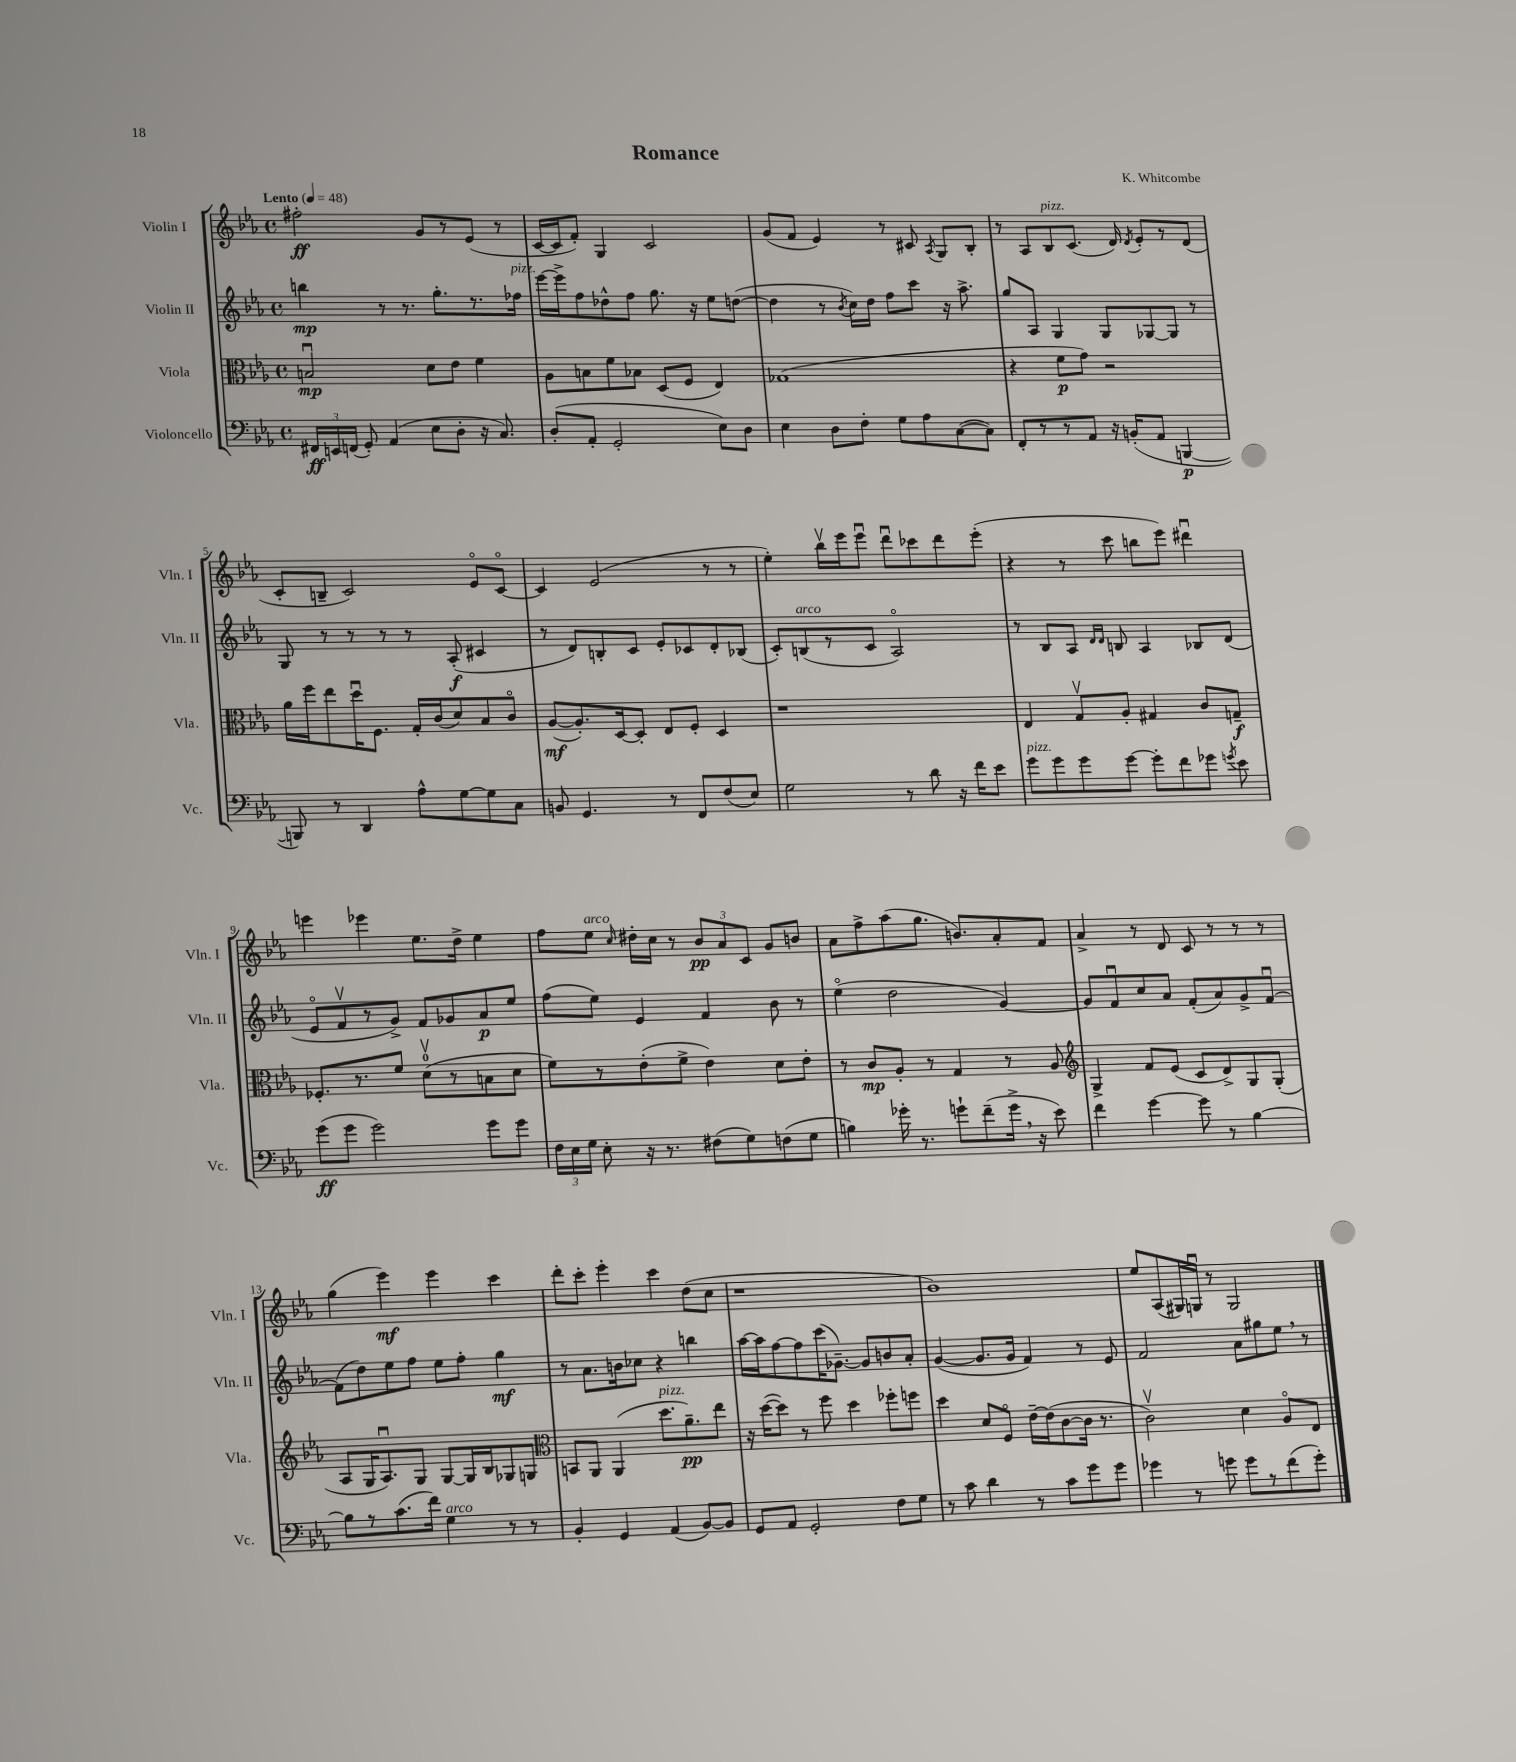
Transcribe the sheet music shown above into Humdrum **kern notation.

**kern	**dynam	**kern	**dynam	**kern	**dynam	**kern	**dynam
*part4	*part4	*part3	*part3	*part2	*part2	*part1	*part1
*staff4	*staff4	*staff3	*staff3	*staff2	*staff2	*staff1	*staff1
*I"Violoncello	*	*I"Viola	*	*I"Violin II	*	*I"Violin I	*
*I'Vc.	*	*I'Vla.	*	*I'Vln. II	*	*I'Vln. I	*
*clefF4	*	*clefC3	*	*clefG2	*	*clefG2	*
*k[b-e-a-]	*	*k[b-e-a-]	*	*k[b-e-a-]	*	*k[b-e-a-]	*
*M4/4	*	*M4/4	*	*M4/4	*	*M4/4	*
*met(c)	*	*met(c)	*	*met(c)	*	*met(c)	*
*MM48	*	*MM48	*	*MM48	*	*MM48	*
=1	=1	=1	=1	=1	=1	=1	=1
!	!	!	!	!	!	!LO:TX:a:B:t=Lento	!
24FF#X/LL	ff	2Bnu/	mp	4bbn\	mp	2ff#X'\	ff
24EEn/	.	.	.	.	.	.	.
(24FFn/JJ	.	.	.	.	.	.	.
8GG'/)	.	.	.	.	.	.	.
(4AA-/	.	.	.	8r	.	.	.
.	.	.	.	8.r	.	.	.
8E-\L	.	8d\L	.	.	.	8g/L	.
.	.	.	.	8.gg'\L	.	.	.
8D'\J	.	8e-\J	.	.	.	8r	.
16r	.	4f\	.	8.r	.	(8e-/J	.
8.C/)	.	.	.	.	.	.	.
.	.	.	.	.	.	8r	.
!	!	!	!	!LO:TX:a:i:t=pizz.	!	!	!
.	.	.	.	16ff-X\Jk	.	.	.
=2	=2	=2	=2	=2	=2	=2	=2
(8D'/L	.	8A-\L	.	[16eee-\LL	.	[16c/LL	.
.	.	.	.	16eee-^\J]	.	16c/J]	.
8AA-'/J	.	8Bn\	.	8ff\	.	8f'/J)	.
2GG'/	.	8f\	.	8dd-X^^\	.	4G/	.
.	.	8B-X\J	.	8ff\J	.	.	.
.	.	(8D/L	.	8.gg\	.	2c/	.
.	.	8F/J	.	.	.	.	.
.	.	.	.	16r	.	.	.
8E-\L)	.	4E-/)	.	8ee-\L	.	.	.
8D\J	.	.	.	([8ddn\J	.	.	.
=3	=3	=3	=3	=3	=3	=3	=3
4E-\	.	(1G-X	.	4dd\]	.	(8g/L	.
.	.	.	.	.	.	8f/J	.
8D\L	.	.	.	8r	.	4e-/)	.
.	.	.	.	8qb-/	.	.	.
8F'\J	.	.	.	16cc\LL)	.	.	.
.	.	.	.	16dd\JJ	.	.	.
8G\L	.	.	.	8ff\L	.	8r	.
8A-\	.	.	.	8ccc\J	.	8c#X/	.
.	.	.	.	.	.	8qA-/	.
([8C\	.	.	.	16r	.	8G/L	.
.	.	.	.	8.aa-^\	.	.	.
8C\J])	.	.	.	.	.	8B-'/J	.
=4	=4	=4	=4	=4	=4	=4	=4
8FF'/L	.	4r	.	8gg/L	.	8r	.
8r	.	.	.	8A-/J	.	8A-/L	.
!	!	!	!	!	!	!LO:TX:a:i:t=pizz.	!
8r	.	8f\L	p	4G/	.	8B-/	.
8AA-/J	.	8g\J)	.	.	.	(8.c/J	.
16r	.	2r	.	8G/L	.	.	.
(16BBn'/KL	.	.	.	.	.	16d/)	.
.	.	.	.	.	.	8qd/	.
8AA-/J	.	.	.	[8G-X/	.	8e-'/L	.
[4BBBn/	p	.	.	8G-/J]	.	8r	.
.	.	.	.	8r	.	(8d/J	.
!!LO:LB:g=z
=5	=5	=5	=5	=5	=5	=5	=5
8BBBn/])	.	16a-\LL	.	8G/	.	8c'/L	.
.	.	16ff\J	.	.	.	.	.
8r	.	8ee-\	.	8r	.	8Bn~/J	.
4DD/	.	16ddu\K	.	8r	.	2c/)	.
.	.	8.F\J	.	.	.	.	.
.	.	.	.	8r	.	.	.
8A-^^\L	.	16G'/LL	.	8r	.	.	.
.	.	(16c/J	.	.	.	.	.
[8G\	.	8d/)	.	(8A-'/	f	.	.
8G\]	.	8B-/	.	4c#X/	.	8e-/L	.
8C\J	.	8c/J	.	.	.	[8c/J	.
=6	=6	=6	=6	=6	=6	=6	=6
8BBn/	.	([8A-/L	mf	8r	.	4c/]	.
4.GG/	.	8.A-'/])	.	8d/L)	.	.	.
.	.	.	.	8Bn'/	.	(2e-/	.
.	.	[16D/k	.	.	.	.	.
.	.	8D'/J]	.	8c/J	.	.	.
8r	.	8E-/L	.	8e-'/L	.	.	.
8FF/L	.	8F'/J	.	8c-X/	.	.	.
(8F/	.	4D/	.	8d'/	.	8r	.
8E-/J)	.	.	.	(8B-X/J	.	8r	.
=7	=7	=7	=7	=7	=7	=7	=7
2G\	.	1r	.	8c'/L)	.	4ee-'\)	.
!	!	!	!	!LO:TX:a:i:t=arco	!	!	!
.	.	.	.	(8Bn/	.	.	.
.	.	.	.	8r	.	16bb-v\LL	.
.	.	.	.	.	.	16eee-\J	.
.	.	.	.	8c/J	.	8eee-u\J	.
8r	.	.	.	2A-/)	.	8dddu\L	.
8d\	.	.	.	.	.	8ccc-X\	.
16r	.	.	.	.	.	8ddd\	.
16f\KL	.	.	.	.	.	.	.
8e-\J	.	.	.	.	.	(8eee-'\J	.
=8	=8	=8	=8	=8	=8	=8	=8
!LO:TX:a:i:t=pizz.	!	!	!	!	!	!	!
8g\L	.	4E-/	.	8r	.	4r	.
8g\	.	.	.	8B-/L	.	.	.
8g\	.	8Gv/L	.	8A-/J	.	8r	.
.	.	.	.	16qqd/LL	.	.	.
.	.	.	.	16qqd/JJ	.	.	.
[8g\J	.	8A-'/J	.	8Bn/	.	8ccc\	.
8g'\L]	.	4G#X/	.	4A-/	.	8bbn\L	.
8f\	.	.	.	.	.	8eee-\J)	.
8g-X\J	.	8c/L	.	8B-X/L	.	4ddd#Xu\	.
8qgn/	.	.	.	.	.	.	.
8e-\	.	8Gn~/J	f	(8d/J	.	.	.
!!LO:LB:g=z
=9	=9	=9	=9	=9	=9	=9	=9
(8g\L	ff	8.F-X'/L	.	8e-/L	.	4eeen\	.
8g\J	.	.	.	8fv/	.	.	.
.	.	8.r	.	.	.	.	.
2g\)	.	.	.	8r	.	4eee-X\	.
.	.	8f/J	.	8g^/J)	.	.	.
.	.	(8dv\L	.	8f/L	.	8.ee-\L	.
.	.	8r	.	8g-X/	.	.	.
.	.	.	.	.	.	16dd^\Jk	.
8g\L	.	8Bn\	.	8a-/	p	4ee-\	.
8g\J	.	8d\J	.	8ee-/J	.	.	.
=10	=10	=10	=10	=10	=10	=10	=10
24F\LL	.	8f\L)	.	(8ff\L	.	8ff\L	.
24E-\	.	.	.	.	.	.	.
24G\JJ	.	.	.	.	.	.	.
!	!	!	!	!	!	!LO:TX:a:i:t=arco	!
8E-'\	.	8r	.	8ee-\J)	.	8ee-\J	.
.	.	.	.	.	.	16qqcc/	.
16r	.	(8e-'\	.	4e-/	.	16dd#X'\LL	.
8.r	.	.	.	.	.	16cc\JJ	.
.	.	8f^\J	.	.	.	8r	.
(8F#X\L	.	4e-\)	.	4f/	.	12b-/L	pp
.	.	.	.	.	.	12a-/	.
8G\)	.	.	.	.	.	.	.
.	.	.	.	.	.	12c/J	.
(8Fn\	.	8d\L	.	8b-\	.	8g/L	.
8G\J	.	8e-'\J	.	8r	.	8bn/J	.
=11	=11	=11	=11	=11	=11	=11	=11
4Bn\)	.	8r	.	(4ee-\	.	8a-\L	.
.	.	8c/L	mp	.	.	8ff^\	.
16g-X'\	.	8A-'/J	.	2dd\	.	(8aa-\	.
8.r	.	.	.	.	.	.	.
.	.	8r	.	.	.	8.gg\J	.
8gn`\L	.	4G/	.	.	.	.	.
.	.	.	.	.	.	8.bn/L)	.
(8f~\	.	.	.	.	.	.	.
16g^,\Jk	.	8r	.	[4g/)	.	8a-'/	.
16r	.	.	.	.	.	.	.
8e-\)	.	8A-/	.	.	.	8f/J	.
=12	=12	=12	=12	=12	=12	=12	=12
*	*	*clefG2	*	*	*	*	*
4f\	.	4G^/	.	8g/L]	.	4a-^/	.
.	.	.	.	8fu/	.	.	.
[4g\	.	8f/L	.	8cc/	.	8r	.
.	.	(8e-/J	.	8a-/J	.	8d/	.
8g\]	.	8c/L	.	(8f'/L	.	8c/	.
8r	.	8d^/)	.	8a-/)	.	8r	.
[4B-\	.	8G/	.	8g^/	.	8r	.
.	.	(8G'/J	.	[8fu/J	.	8r	.
!!LO:LB:g=z
=13	=13	=13	=13	=13	=13	=13	=13
8B-\L]	.	8A-/L	.	(8f\L]	.	(4gg\	.
8r	.	16G/K	.	8dd\)	.	.	.
.	.	8.A-u/)	.	.	.	.	.
(8.c\	.	.	.	8ee-\	.	4eee-\)	mf
.	.	8G/J	.	8ff\J	.	.	.
16f\Jk)	.	.	.	.	.	.	.
!LO:TX:a:i:t=arco	!	!	!	!	!	!	!
4G\	.	[8G/L	.	8ee-\L	.	4eee-\	.
.	.	16G/L]	.	8ff'\J	.	.	.
.	.	16B-/J	.	.	.	.	.
8r	.	8G-X/	.	4gg\	mf	4ccc\	.
8r	.	8Gn/J	.	.	.	.	.
=14	=14	=14	=14	=14	=14	=14	=14
*	*	*clefC3	*	*	*	*	*
4BB-'/	.	8BBn/L	.	8r	.	8ddd'\L	.
.	.	8AA-/J	.	8.a-\L	.	8ccc'\J	.
4GG/	.	(4AA-/	.	.	.	4eee-'\	.
.	.	.	.	16bn\k	.	.	.
.	.	.	.	8cc-X\J	.	.	.
!	!	!LO:TX:a:i:t=pizz.	!	!	!	!	!
(4AA-/	.	8.dd\L	.	4r	.	4ccc\	.
.	.	8.a-~\)	pp	.	.	.	.
[8BB-/L)	.	.	.	4bbn\	.	(8dd\L	.
8BB-/J]	.	8ee-\J	.	.	.	8cc\J	.
=15	=15	=15	=15	=15	=15	=15	=15
8GG/L	.	16r	.	[16aa-\LL	.	1r	.
.	.	([16dd\KL	.	16aa-\J]	.	.	.
8AA-/J	.	8dd\J])	.	[8ff\	.	.	.
2GG'/	.	8r	.	8ff\]	.	.	.
.	.	8ff\	.	(16ccc\K	.	.	.
.	.	.	.	[8.g-X~\J)	.	.	.
.	.	4dd\	.	.	.	.	.
.	.	.	.	8g-/L]	.	.	.
8F\L	.	8ff-X'\L	.	8bn/	.	.	.
8G\J	.	8ffn\J	.	8a-'/J	.	.	.
=16	=16	=16	=16	=16	=16	=16	=16
8r	.	4dd\	.	([4g/	.	1b-)	.
8c\	.	.	.	.	.	.	.
4d\	.	8d/L	.	8.g/L]	.	.	.
.	.	8F/J	.	.	.	.	.
.	.	.	.	16g/Jk	.	.	.
8r	.	[16e-~\LL	.	4f/)	.	.	.
.	.	(16e-\J]	.	.	.	.	.
8c\L	.	[8c\	.	.	.	.	.
8g\	.	16c\Jk]	.	8r	.	.	.
.	.	8.r	.	.	.	.	.
8g\J	.	.	.	8e-/	.	.	.
=17	=17	=17	=17	=17	=17	=17	=17
4g-X\	.	2cv\)	.	2f/	.	8ee-/L	.
.	.	.	.	.	.	(8A-/	.
8r	.	.	.	.	.	16G#X/L)	.
.	.	.	.	.	.	16Gnu/JJ	.
8gn\	.	.	.	.	.	8r	.
8g\L	.	4d\	.	8a-\L	.	2G/	.
8r	.	.	.	8gg#X\	.	.	.
(8f\	.	8A-/L	.	8ee-,\J	.	.	.
8g'\J)	.	8E-/J	.	8r	.	.	.
==	==	==	==	==	==	==	==
*-	*-	*-	*-	*-	*-	*-	*-
